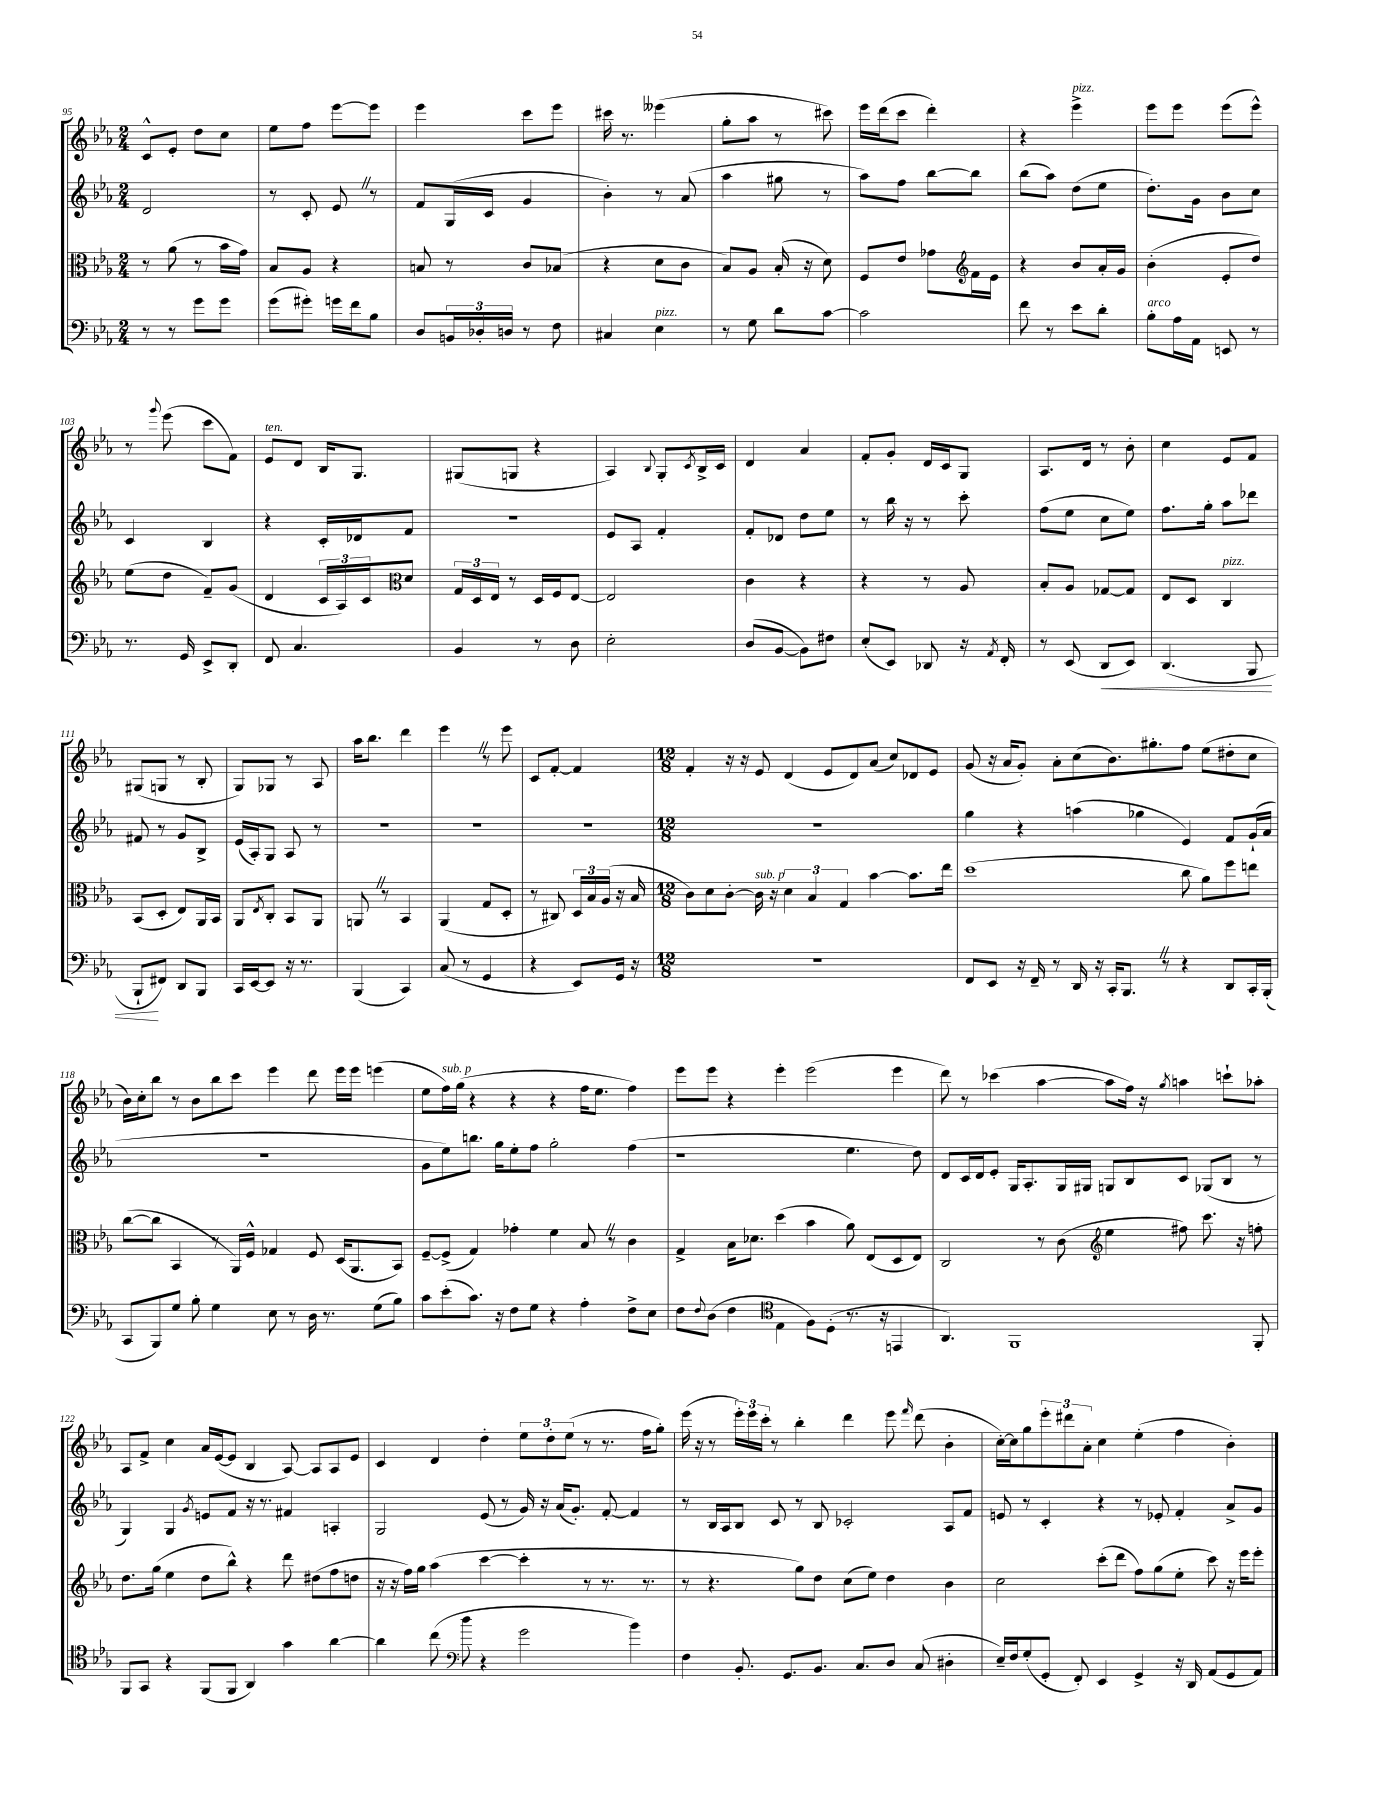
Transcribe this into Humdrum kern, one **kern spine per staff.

**kern	**kern	**kern	**kern
*staff4	*staff3	*staff2	*staff1
*clefF4	*clefC3	*clefG2	*clefG2
*k[b-e-a-]	*k[b-e-a-]	*k[b-e-a-]	*k[b-e-a-]
*M2/4	*M2/4	*M2/4	*M2/4
8r	8r	2d	8c^^
8r	(8a-	.	8e-'
8g	8r	.	8dd
8g	16b-	.	8cc
.	16g)	.	.
=	=	=	=
(8g	8B-	8r	8ee-
8g#')	8A-	8c'	8ff
16g	4r	8e-	[8eee-
16f	.	.	.
8B-	.	8r	8eee-]
=	=	=	=
8D	8B	8f	4eee-
24BB	8r	(16G	.
24D-'	.	.	.
.	.	16c	.
24D	.	.	.
8r	8c	4g	8ccc
8F	(8B-	.	8eee-
=	=	=	=
4C#	4r	4b-')	16ccc#
.	.	.	8.r
4E-	8d	8r	(4eee--
.	8c	(8a-	.
=	=	=	=
8r	8B-)	4aa-	8gg'
8G	8A-	.	8aa-
8d	(16B-'	8gg#	8r
.	16r	.	.
[8c	8d)	8r	8ccc#)
=	=	=	=
2c]	8F	8aa-)	16eee-
.	.	.	(16ddd
.	8e-	8ff	8ccc
.	8g-	[8bb-	4ddd')
.	16f	8bb-]	.
.	16e-	.	.
=	=	=	=
*	*clefG2	*	*
8f	4r	(8bb-	4r
8r	.	8aa-)	.
8e-	8b-	(8dd	4eee-^
8d'	16a-'	8ee-	.
.	16g	.	.
=	=	=	=
8B-'	(4b-'	8.dd')	8eee-
16A-	.	.	8eee-
16AA-	.	16g	.
8EE	8e-'	8b-	(8eee-
8r	8dd)	8cc	8eee-^^)
=	=	=	=
8.r	(8ee-	4c	8r
.	.	.	8qqggg
.	8dd	.	(8eee-
16GG	.	.	.
8EE-^	8f~)	4B-	8ccc
8DD'	(8g	.	8f)
=	=	=	=
8FF	4d	4r	8e-
4.C	.	.	8d
.	24c	16c'	16B-
.	24A-)	.	.
.	.	16d-	8.G
.	24c	.	.
.	8d	8f	.
=	=	=	=
*	*clefC3	*	*
4BB-	24G	2r	(8G#
.	24D	.	.
.	24E-	.	.
.	8r	.	8G
8r	16D	.	4r
.	16F	.	.
8D	[8E-	.	.
=	=	=	=
2E-'	2E-]	8e-	4A-)
.	.	8A-	.
.	.	.	8qqB-
.	.	4f'	8G'
.	.	.	8qc
.	.	.	16B-^
.	.	.	16c
=	=	=	=
(8D	4c	8f'	4d
[8BB-	.	8d-	.
8BB-])	4r	8dd	4a-
8F#	.	8ee-	.
=	=	=	=
(8E-'	4r	8r	8f'
8EE-)	.	16bb-	8g'
.	.	16r	.
8DD-	8r	8r	16d
.	.	.	16c
16r	8A-	8ccc'	8G
8qAA-	.	.	.
16FF'	.	.	.
=	=	=	=
8r	8B-'	(8ff	8.A-
(8EE-	8A-	8ee-	.
.	.	.	16d
8DD	[8G-	8cc	8r
8EE-)	8G-]	8ee-)	8b-'
=	=	=	=
(4.DD	8E-	8.ff	4cc
.	8D	.	.
.	.	16gg'	.
.	4C	8aa-	8e-
8BBB-	.	8ddd-	8f
=	=	=	=
8BBB-`	(8BB-	8f#	(8G#
8FF#)	8D'	8r	8G
8DD	8E-)	8g	8r
8BBB-	16AA-	8B-^	8B-'
.	16BB-	.	.
=	=	=	=
16CC	8AA-	(16e-	8G)
[16EE-	.	16A-')	.
.	8qE-	.	.
8EE-]	8C'	8G	8G-
16r	8BB-	8A-	8r
8.r	.	.	.
.	8AA-	8r	8A-
=	=	=	=
(4BBB-	8AA	2r	16aa-
.	.	.	8.bb-
.	8r	.	.
4CC)	4BB-	.	4ddd
=	=	=	=
(8C	(4AA-	2r	4eee-
8r	.	.	.
4GG	8G	.	8r
.	8D'	.	8eee-
=	=	=	=
4r	8r	2r	8c
.	8C#)	.	[8f'
8EE-)	24D	.	4f]
.	24B-	.	.
.	(24A-	.	.
16GG	16r	.	.
16r	16B-	.	.
=	=	=	=
*M12/8	*M12/8	*M12/8	*M12/8
1.r	8c)	1.r	4f'
.	8d	.	.
.	[8c'	.	16r
.	.	.	16r
.	16c]	.	8e-
.	16r	.	.
.	6d	.	(4d
.	6B-	.	.
.	.	.	8e-
.	6G	.	.
.	.	.	8d)
.	[4b-	.	(8a-
.	.	.	8cc)
.	8.b-]	.	8d-
.	.	.	8e-
.	16ee-	.	.
=	=	=	=
8FF	(1dd	4gg	(8g
8EE-	.	.	16r
.	.	.	16a-
16r	.	4r	8g')
16FF~	.	.	.
8r	.	.	8a-'
16DD	.	(4aa	(8cc
16r	.	.	.
16CC'	.	.	8.b-)
8.BBB-	.	.	.
.	.	4gg-	.
.	.	.	8.gg#'
8r	.	.	.
4r	8cc	4e-)	8ff
.	8a-)	.	(8ee-
8DD	8ff	8f	8dd#'
16CC'	8ee	(16g`	8cc
(16BBB-'	.	16a-	.
=	=	=	=
8CC	([8cc	1.r	16b-)
.	.	.	16cc'
8BBB-)	8cc]	.	8bb-
8G	4BB-	.	8r
8B-'	.	.	8b-
4G	8r	.	8bb-
.	16AA-)	.	8ccc
.	16F^^	.	.
8E-	4G-	.	4eee-
8r	.	.	.
16D	8F	.	8ddd
8.r	.	.	.
.	(16D	.	16eee-
.	8.AA-	.	16eee-
(8G	.	.	(4eee
8B-)	8BB-)	.	.
=	=	=	=
8c	[8F~	8g	8ee-
(8e-'	(8F^]	8ee-)	16ff)
.	.	.	(16gg
8.c)	4G)	8.bb	4r
16r	.	16gg	.
8F	4g-'	8ee-'	4r
8G	.	8ff	.
4r	4f	2gg'	4r
4A-'	8B-	.	16ff
.	.	.	8.ee-
.	8r	.	.
8F^	4c	(4ff	4ff)
8E-	.	.	.
=	=	=	=
8F	4G^	1r	8eee-
8qqF	.	.	.
(8D	.	.	8eee-
4F	16B-	.	4r
.	8.d-	.	.
4E-	(4dd	.	4eee-'
8F)	4b-	.	(2eee-
(8D'	.	.	.
8.r	8a-)	4.ee-	.
.	(8E-	.	.
16r	.	.	.
4EE	8D	.	4eee-
.	8E-)	8dd)	.
=	=	=	=
*clefC4	*	*	*
4.AA-)	2C	8d	8ddd)
.	.	16c	8r
.	.	16d	.
.	.	8e-'	(4ccc-
1FF	.	16G	.
.	.	8.A-'	.
.	8r	.	[4aa-
.	(8c	16G	.
.	.	16G#	.
*	*clefG2	*	*
.	4ee-	8G	8aa-]
.	.	8B-	16ff)
.	.	.	16r
.	.	.	8qgg
.	8ff#)	8c	4aa
.	8.ccc	(8G-	.
.	.	8B-	8ccc`
.	16r	.	.
8FF'	8ff'	8r	8aa-'
=	=	=	=
8FF	8.dd	4G)	8A-
8GG	.	.	8f^
.	(16gg	.	.
4r	4ee-	4G	4cc
.	.	8qg	.
(8FF	8dd	8e	16a-
.	.	.	([16e-
8FF	8bb-^^)	8f	8e-]
4AA-)	4r	16r	4B-
.	.	8.r	.
4g	8ddd	4f#	[8A-)
.	(8dd#	.	8A-]
[4a-	8ff	4A'	8A-
.	8dd	.	8e-
=	=	=	=
4a-]	16r	2G	4c
.	16r	.	.
.	16ff)	.	.
.	16gg	.	.
(8cc	(4aa-	.	4d
8dd	.	.	.
4r	[4ccc	(8e-	4dd'
.	.	8r	.
2g	4ccc']	16g)	12ee-
.	.	16r	.
.	.	.	12dd'
.	.	(16a-	.
.	.	.	(12ee-
.	.	8.g')	.
.	8r	.	8r
.	8.r	[8f'	8.r
4b-)	.	4f]	.
.	8.r	.	16ff
.	.	.	8gg')
=	=	=	=
*clefF4	*	*	*
4F	8r	8r	(16eee-
.	.	.	16r
.	4.r	16B-	8r
.	.	16A-	.
8.BB-'	.	8B-	24eee-')
.	.	.	24eee-
.	.	.	24ccc'
.	.	8c	8r
8.GG	.	.	.
.	8gg)	8r	4bb-'
8.BB-	8dd	8B-	.
.	(8cc	2c-'	4ddd
8.C	.	.	.
.	8ee-)	.	.
8D	4dd	.	8eee-
.	.	.	16qqfff
(8C	.	.	(8ddd
4D#'	4b-	8A-	4b-'
.	.	8f	.
=	=	=	=
16E-~)	2cc	8e	[16cc')
16F	.	.	16cc]
(8G'	.	8r	8gg
8GG'	.	4c'	12eee-'
.	.	.	12ddd#
8FF')	.	.	.
.	.	.	12a-'
4EE-	(8ccc'	4r	4cc
.	8ddd	.	.
4GG^	8ff)	8r	(4ee-'
.	(8gg	8e-'	.
16r	8ee-'	4f'	4ff
16DD	.	.	.
(8AA-	8ccc)	.	.
8GG	16r	8a-^	4b-')
.	16eee-	.	.
8AA-)	8eee-'	8g	.
==	==	==	==
*-	*-	*-	*-
